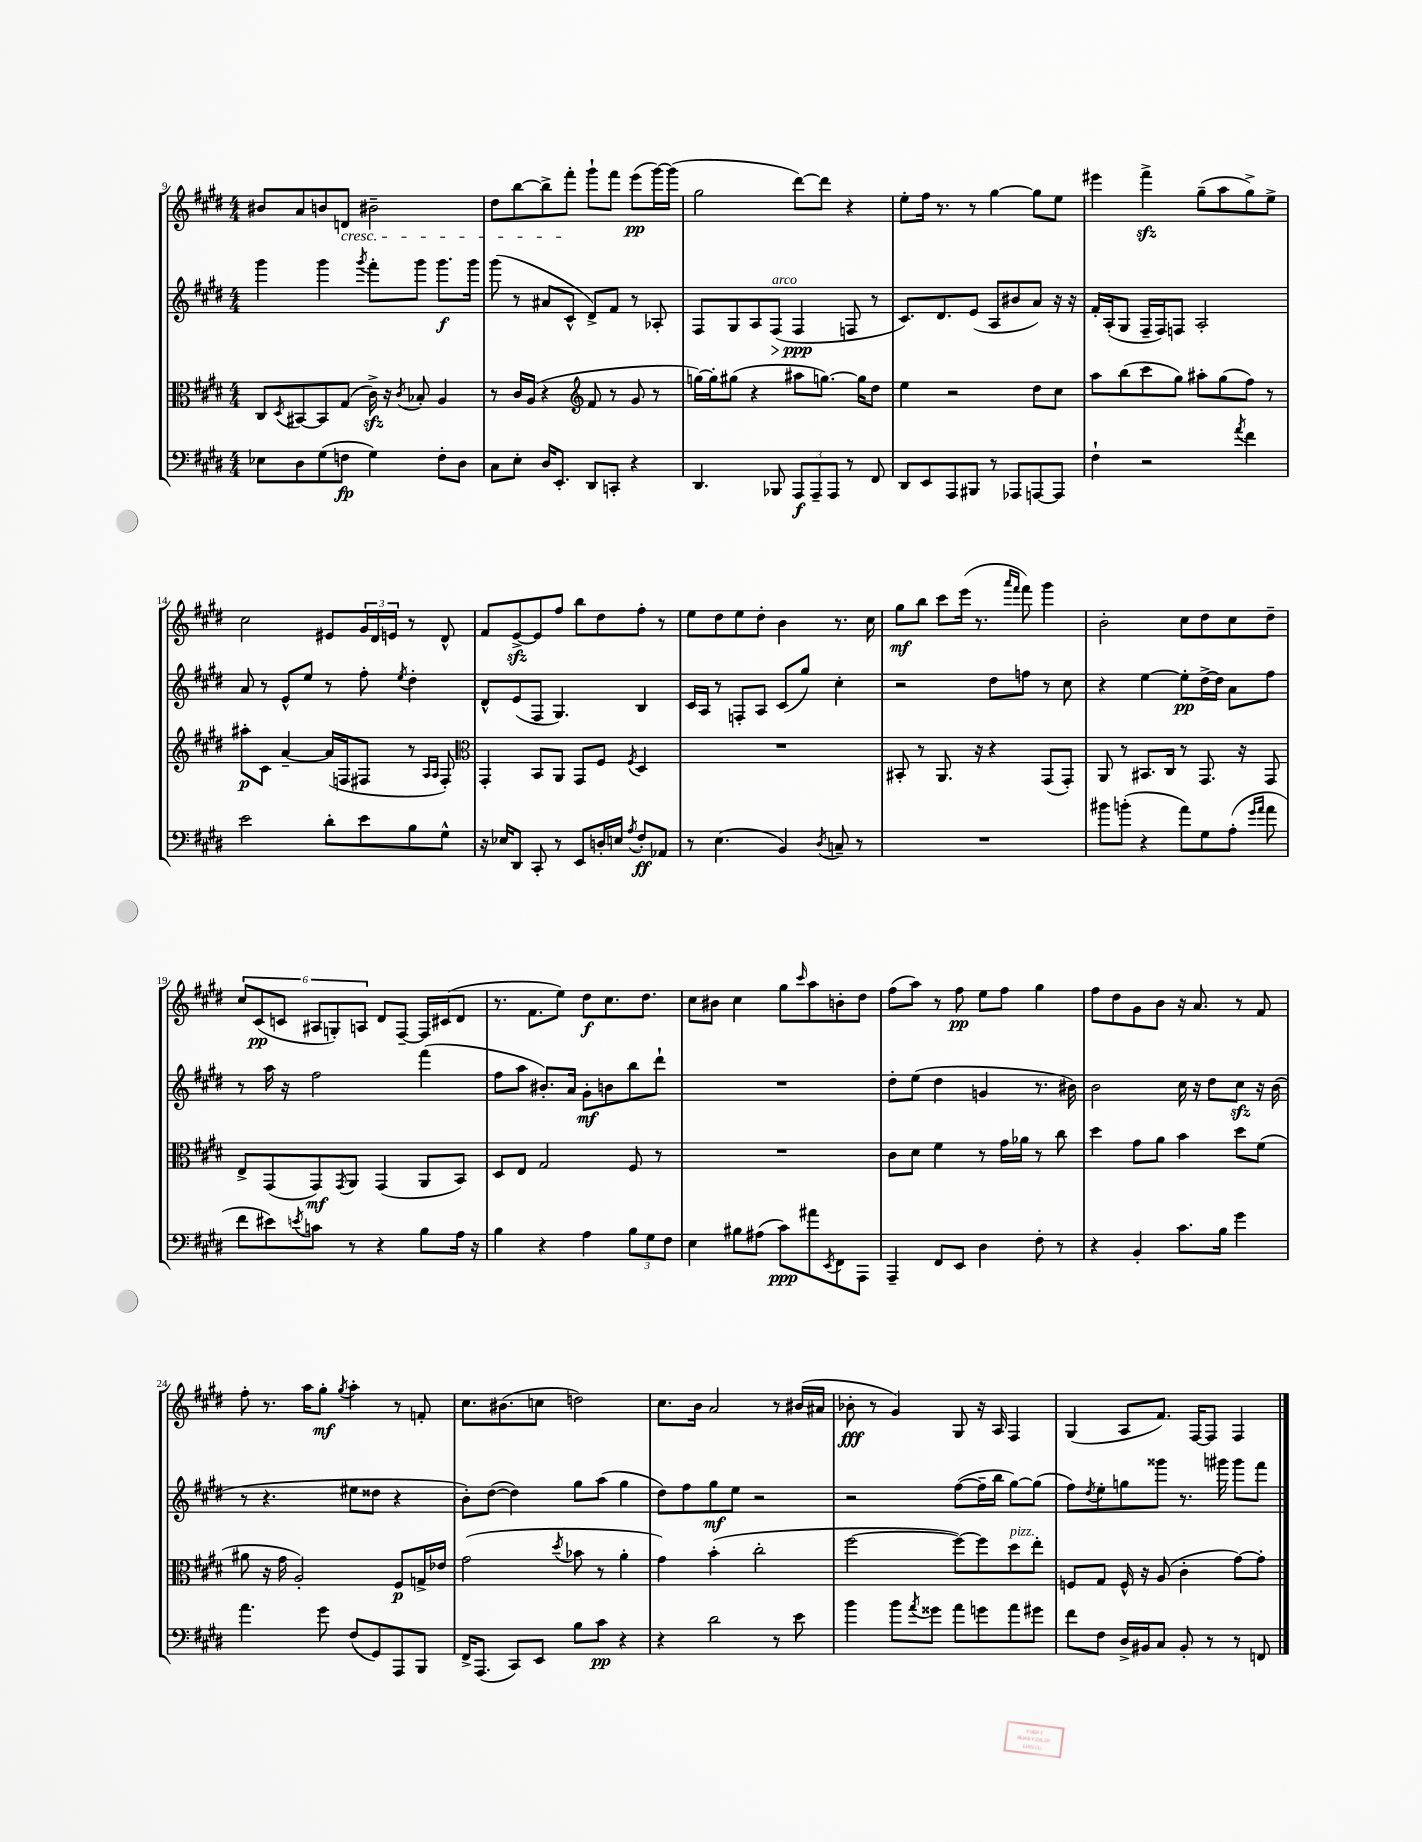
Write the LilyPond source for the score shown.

<<
\new StaffGroup <<
\new Staff = "s0" {
    \clef treble \key e \major \numericTimeSignature \time 4/4
    bis'8 a'8 b'8 d'8\cresc bis'2-- |
    dis''8 b''8~ b''8-> fis'''8-.\! gis'''8-! fis'''8 e'''8\pp( gis'''16~) gis'''16( |
    gis''2 dis'''8~) dis'''8 r4 |
    e''8-. fis''16 r8. r8 gis''4~ gis''8 e''8 |
    eis'''4 fis'''4->\sfz gis''8--( a''8 gis''8->) e''8-> |
    cis''2 eis'8 \tuplet 3/2 { gis'16 dis'16 e'16 } r8 dis'8-^ |
    fis'8 e'8~->\sfz e'8 fis''8 b''8 dis''8 fis''8-. r8 |
    e''8 dis''8 e''8 dis''8-. b'4 r8. cis''16 |
    gis''8\mf b''8 cis'''8 e'''16( r8. \grace { a'''16 fis'''16 } fis'''8) gis'''4 |
    b'2-. cis''8 dis''8 cis''8 dis''8-- |
    \tuplet 6/4 { cis''8 cis'8\pp( c'8 ais8 g8-.) a8 } dis'8 fis8~-- fis16 cis'16( dis'8 |
    r8. fis'8. e''8) dis''8\f cis''8. dis''8. |
    cis''8 bis'8 cis''4 gis''8 \grace { cis'''16 } a''8 b'8-. dis''8 |
    fis''8( a''8) r8 fis''8\pp e''8 fis''8 gis''4 |
    fis''8 dis''8 gis'8 b'8 r16 a'8. r8 fis'8 |
    fis''8-. r8. a''16 gis''8-.\mf \acciaccatura { gis''8 } a''4-. r8 f'8-. |
    cis''8. bis'8.( c''8 d''2) |
    cis''8. b'16 a'2 r8 bis'16( ais'16 |
    bes'8-.\fff r8 gis'4) gis8 r16 a16 fis4 |
    gis4( a8 fis'8.) fis16~ fis8 fis4 \bar "|." |
}
\new Staff = "s1" {
    \clef treble \key e \major \numericTimeSignature \time 4/4
    gis'''4 gis'''4 \acciaccatura { gis'''8 } fis'''8-. gis'''8 gis'''8.\f gis'''16 |
    gis'''8( r8 ais'8 cis'8-^ dis'8->) fis'8 r8 aes8-. |
    fis8 gis8 a8 fis8\>^\markup { \italic "arco" }( fis4\ppp\! f8 r8 |
    cis'8.) dis'8. e'8( a8 bis'8 a'8) r16 r16 |
    fis'16-. a16-.( gis8 fis16-- fis16) f8 a2-. |
    a'8 r8 e'8-^ e''8 r8 fis''8-. \acciaccatura { e''8 } dis''4-. |
    dis'8-^ e'8( fis8 gis4.) b4 |
    cis'16 a16 r8 f8-. a8 cis'8( gis''8) cis''4-. |
    r2 dis''8 f''8 r8 cis''8 |
    r4 e''4~ e''8-.\pp dis''16~-> dis''16 a'8 fis''8 |
    r8 a''16 r16 fis''2 fis'''4( |
    fis''8 a''8 bis'8.-.) a'16 gis'8-.\mf b'8 b''8 dis'''8-! |
    R1 |
    dis''8-. e''8( dis''4 g'4 r8. bis'16) |
    b'2 cis''16 r16 dis''8 cis''8\sfz r16 b'16( |
    r8 r4. eis''8 disis''8 r4 |
    b'8-.) dis''8~( dis''4) gis''8 a''8( gis''4 |
    dis''8) fis''8 gis''8\mf e''8 r2 |
    r2 fis''8~( fis''16-- b''16 gis''8~) gis''8( |
    fis''8) \acciaccatura { dis''8 } e''8-. g''8 gisis'''8 r8. gis'''16 gis'''8 fis'''8 \bar "|." |
}
\new Staff = "s2" {
    \clef alto \key e \major \numericTimeSignature \time 4/4
    cis8 \acciaccatura { dis8 } bis,8~ bis,8 gis8( cis'16->\sfz) r16 \acciaccatura { cis'8 } bes8-. a4 |
    r8 cis'16 a16( r4 \clef treble fis'8 r8 gis'8 r8 |
    g''16~) g''16-. gis''8( r4 ais''8 g''8.~) g''16 dis''8 |
    e''4 r2 dis''8 cis''8 |
    a''8 b''8( cis'''8 gis''8) ais''8-. gis''8( fis''8) r8 |
    ais''8-.\p cis'8 a'4~-- a'16( f16 fis8 r8 \grace { a16 a16 } fis8-.) |
    \clef alto gis,4-. b,8 a,8 gis,8 fis8 \acciaccatura { fis8 } dis4 |
    R1 |
    bis,8-. r8 a,8. r16 r4 gis,8( gis,8-.) |
    a,8 r8 bis,8. cis16 r8 gis,8. r16 gis,8 |
    e8-> gis,8( gis,8\mf) \acciaccatura { gis,8 } a,8 gis,4( a,8 b,8) |
    dis8 e8 gis2 fis8 r8 |
    R1 |
    cis'8 dis'8 fis'4 r8 gis'16 aes'16 r8 cis''8 |
    dis''4 gis'8 a'8 b'4 dis''8 fis'8( |
    ais'8 r16 gis'16 a2-.) fis8\p g16-> ees'16 |
    gis'2( \acciaccatura { dis''8 } bes'8 r8 a'4-. |
    gis'4) b'4-.( cis''2-. |
    fis''2~ fis''8~) fis''8 dis''8^\markup { \italic "pizz." } e''8-. |
    f8 gis8 f16-^ r16 a8( cis'4-. gis'8~) gis'8-. \bar "|." |
}
\new Staff = "s3" {
    \clef bass \key e \major \numericTimeSignature \time 4/4
    ees8 dis8 gis8( f8\fp gis4) f8-. dis8 |
    cis8 e8-. dis16 e,8.-. dis,8 c,8-. r4 |
    dis,4. bes,,8 \tuplet 3/2 { a,,8\f a,,8-- a,,8 } r8 fis,8 |
    dis,8 e,8 a,,8 bis,,8 r8 aes,,8 a,,8~ a,,8 |
    fis4-! r2 \acciaccatura { a'8 } fis'4 |
    e'2 dis'8-. e'8 b8 gis8-^ |
    r16 ees16 dis,8 cis,8-. r8 e,8 d16-. e16 \acciaccatura { a8 } fis8-.\ff aes,8 |
    r8 e4.( b,4) \acciaccatura { dis8 } c8-- r8 |
    R1 |
    bis'8 b'8-.( r4 a'8) gis8 a8-.( \grace { gis'16 a'16 } a'8 |
    fis'8 eis'8) \acciaccatura { e'8 } c'8 r8 r4 b8 a16 r16 |
    b4 r4 a4 \tuplet 3/2 { b8 gis8 fis8 } |
    e4 bis8 ais8( cis'8\ppp) ais'8 \acciaccatura { e,8 } fis,8 a,,8 |
    a,,4-- fis,8 e,8 dis4 fis8-. r8 |
    r4 b,4-. cis'8. b16 gis'4 |
    a'4. gis'8 fis8( gis,8) a,,8 b,,8 |
    fis,16-> a,,8.( cis,8) e,8 b8 cis'8\pp r4 |
    r4 dis'2 r8 e'8 |
    b'4 b'8 \acciaccatura { a'8 } gisis'8 a'8 g'8 a'8 gis'8 |
    fis'8 fis8 dis16-> bis,16 cis8 bis,8-. r8 r8 f,8 \bar "|." |
}
>>
>>
\layout { \context { \Score currentBarNumber = #9 } }
